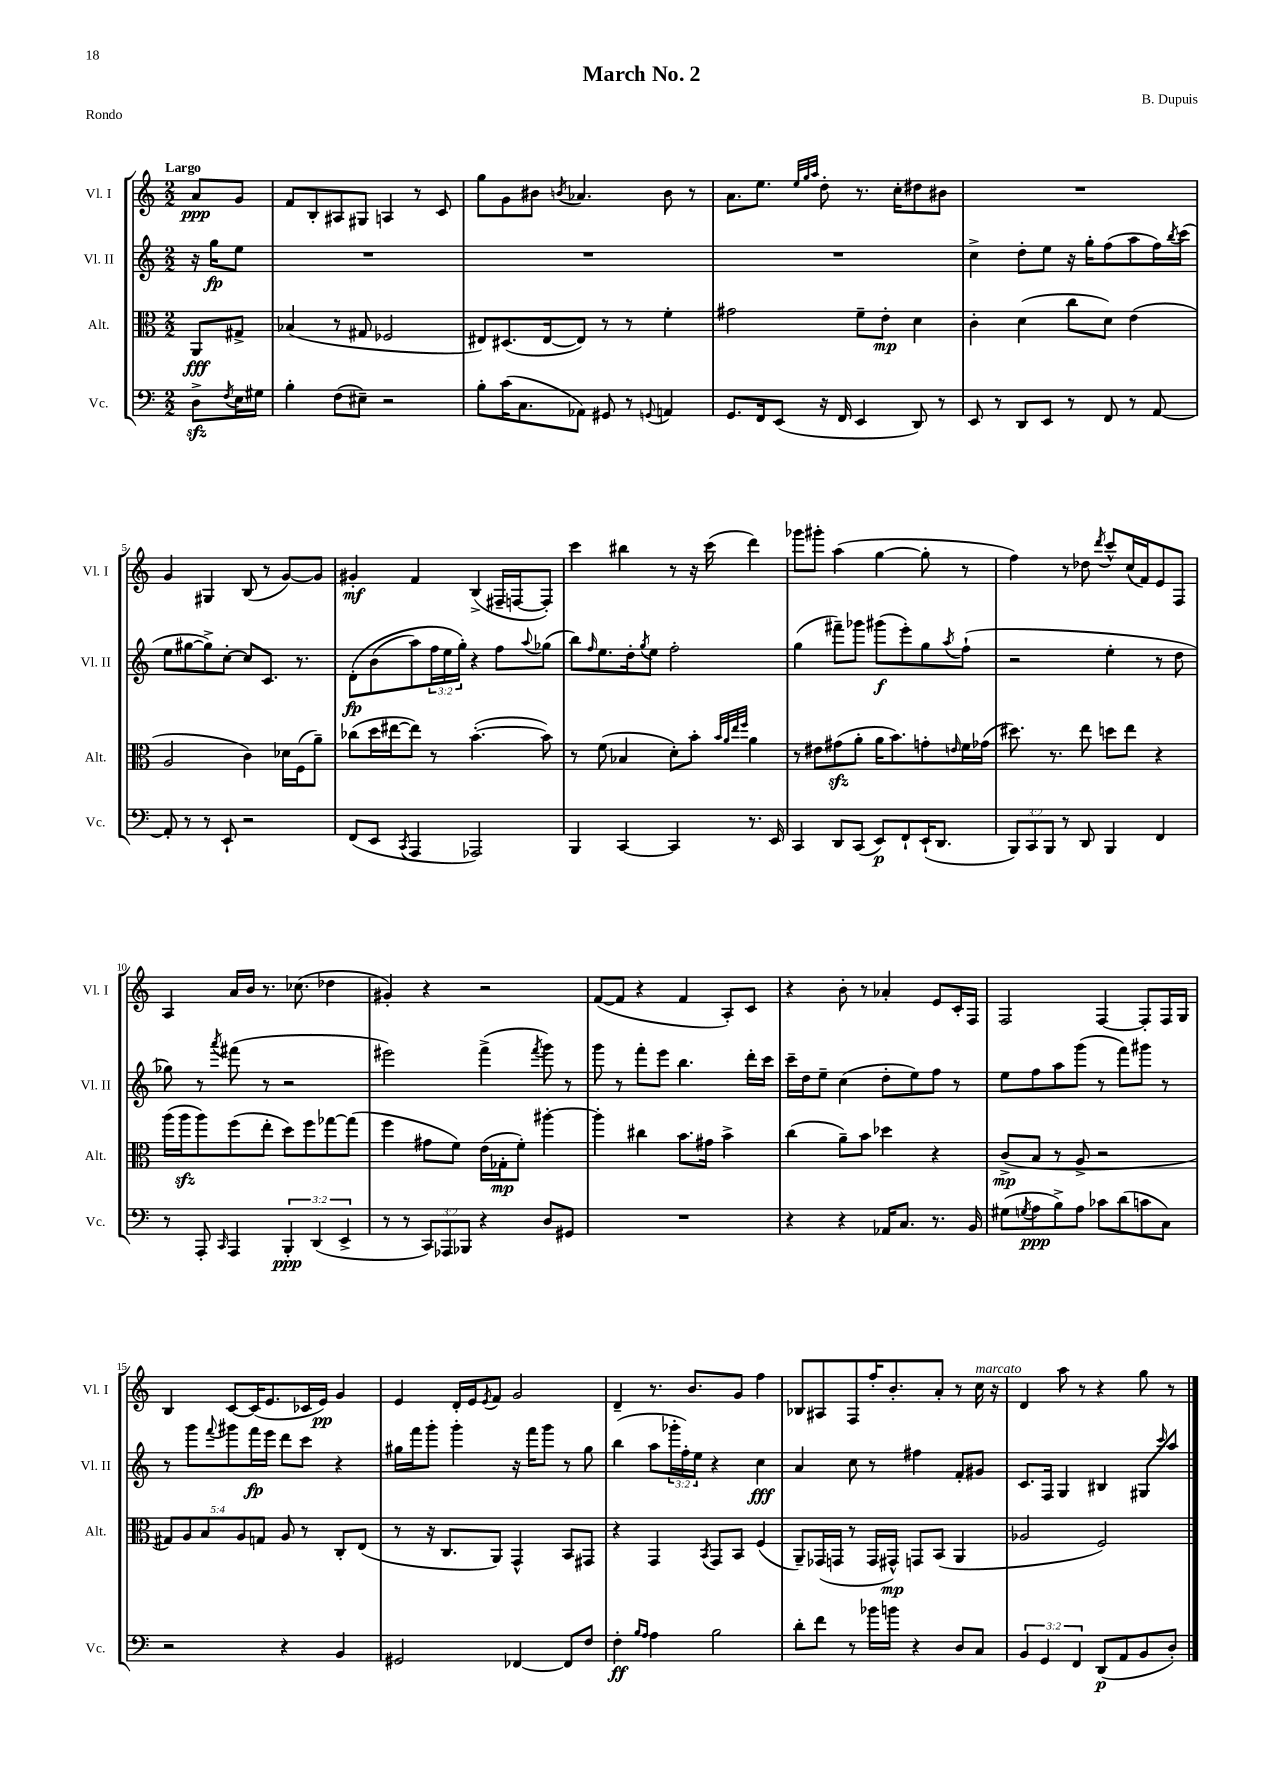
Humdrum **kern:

**kern	**dynam	**kern	**dynam	**kern	**dynam	**kern	**dynam
*part4	*part4	*part3	*part3	*part2	*part2	*part1	*part1
*staff4	*staff4	*staff3	*staff3	*staff2	*staff2	*staff1	*staff1
*I"Vc.	*	*I"Alt.	*	*I"Vl. II	*	*I"Vl. I	*
*I'Vc.	*	*I'Alt.	*	*I'Vl. II	*	*I'Vl. I	*
*clefF4	*	*clefC3	*	*clefG2	*	*clefG2	*
*k[]	*	*k[]	*	*k[]	*	*k[]	*
*M2/2	*	*M2/2	*	*M2/2	*	*M2/2	*
=	=	=	=	=	=	=	=
!	!	!	!	!	!	!LO:TX:a:B:t=Largo	!
8Dzz^\L	.	8AA/L	fff	16r	.	8a/L	ppp
.	.	.	.	16gg\KL	fp	.	.
8qF/	.	.	.	.	.	.	.
16E\L	.	8G#X^/J	.	8ee\J	.	8g/J	.
16G#X\JJ	.	.	.	.	.	.	.
=1	=1	=1	=1	=1	=1	=1	=1
4B'\	.	(4B-X/	.	1r	.	8f/L	.
.	.	.	.	.	.	8B'/	.
(8F\L	.	8r	.	.	.	8A#X/	.
8E#X~\J)	.	8G#X/	.	.	.	8G#X/J	.
2r	.	2F-X/	.	.	.	4An/	.
.	.	.	.	.	.	8r	.
.	.	.	.	.	.	8c/	.
=2	=2	=2	=2	=2	=2	=2	=2
8B'\L	.	8E#X/L)	.	1r	.	8gg\L	.
(16c\K	.	(8.D#X/	.	.	.	8g\	.
8.C\	.	.	.	.	.	.	.
.	.	.	.	.	.	8b#X\J	.
.	.	[16E#/k	.	.	.	.	.
.	.	.	.	.	.	8qbn/	.
8AA-X\J)	.	8E#/J])	.	.	.	4.a-X/	.
8GG#X/	.	8r	.	.	.	.	.
8r	.	8r	.	.	.	.	.
8qqGGn/	.	.	.	.	.	.	.
4AAn/	.	4f'\	.	.	.	8b\	.
.	.	.	.	.	.	8r	.
=3	=3	=3	=3	=3	=3	=3	=3
8.GG/L	.	2g#X\	.	1r	.	8.a\L	.
16FF/k	.	.	.	.	.	8.ee\J	.
(8EE/J	.	.	.	.	.	.	.
.	.	.	.	.	.	32qqee/LLL	.
.	.	.	.	.	.	32qqgg/	.
.	.	.	.	.	.	32qqaa/JJJ	.
16r	.	.	.	.	.	8dd'\	.
16FF/	.	.	.	.	.	.	.
4EE/	.	8f~\L	.	.	.	8.r	.
.	.	8e'\J	mp	.	.	.	.
.	.	.	.	.	.	16cc'\KL	.
8DD/)	.	4d\	.	.	.	8dd#X\	.
8r	.	.	.	.	.	8b#X\J	.
=4	=4	=4	=4	=4	=4	=4	=4
8EE/	.	4c'\	.	4cc^\	.	1r	.
8r	.	.	.	.	.	.	.
8DD/L	.	(4d\	.	8dd'\L	.	.	.
8EE/J	.	.	.	8ee\J	.	.	.
8r	.	8cc\L	.	16r	.	.	.
.	.	.	.	16gg'\KL	.	.	.
8FF/	.	8d\J)	.	(8ff\	.	.	.
8r	.	(4e\	.	8aa\	.	.	.
[8AA/	.	.	.	16ff\L)	.	.	.
.	.	.	.	8qbb/	.	.	.
.	.	.	.	(16ccc\JJ	.	.	.
!!LO:LB:g=z
=5	=5	=5	=5	=5	=5	=5	=5
8AA'/]	.	2A/	.	8ee\L	.	4g/	.
8r	.	.	.	[8gg#X\	.	.	.
8r	.	.	.	8gg#^\])	.	4G#X/	.
8EE`/	.	.	.	[8cc'\J	.	.	.
2r	.	4c\)	.	8cc/L]	.	(8B/	.
.	.	.	.	8.c/J	.	8r	.
.	.	16d-X\LL	.	.	.	[8g/L)	.
.	.	(16F\J	.	8.r	.	.	.
.	.	8a~\J)	.	.	.	8g/J]	.
=6	=6	=6	=6	=6	=6	=6	=6
(8FF/L	.	(8cc-X\L	.	(8d'\L	fp	4g#X'/	mf
8EE/J	.	16dd\L	.	(8b\	.	.	.
.	.	[16ee#X\J	.	.	.	.	.
8qCC/	.	.	.	.	.	.	.
4AAA/	.	8ee#\J])	.	8aa\)	.	4f/	.
.	.	8r	.	24ff\L	.	.	.
.	.	.	.	24ee\	.	.	.
.	.	.	.	24gg'\JJ)	.	.	.
2AAA-X/)	.	([4.b'\	.	4r	.	(4B^/	.
.	.	.	.	8ff\L	.	16F#X~/LL	.
.	.	.	.	.	.	[16Fn/J	.
.	.	.	.	8qqaa/	.	.	.
.	.	8b\])	.	(8gg-X\J	.	8F'/J])	.
=7	=7	=7	=7	=7	=7	=7	=7
4BBB/	.	8r	.	8bb\L)	.	4ccc\	.
.	.	.	.	16qqff/	.	.	.
.	.	(8f\	.	8.ee\	.	.	.
[4CC/	.	4B-X/	.	.	.	4bb#X\	.
.	.	.	.	16dd'\k	.	.	.
.	.	.	.	8qgg/	.	.	.
.	.	.	.	8ee\J	.	.	.
4CC/]	.	8d'\L)	.	2ff'\	.	8r	.
.	.	8b'\J	.	.	.	16r	.
.	.	.	.	.	.	(16ccc\	.
.	.	32qqb/LLL	.	.	.	.	.
.	.	32qqa/	.	.	.	.	.
.	.	32qqee/	.	.	.	.	.
.	.	32qqff/JJJ	.	.	.	.	.
8.r	.	4a\	.	.	.	4ddd\)	.
16EE/	.	.	.	.	.	.	.
=8	=8	=8	=8	=8	=8	=8	=8
4CC/	.	8r	.	(4gg\	.	8ggg-X\L	.
.	.	8e#X\L	.	.	.	8ggg#X'\J	.
8DD/L	.	(8g#Xzz\	.	8fff#X~\L)	.	(4aa\	.
(8CC/J	.	8a'\J	.	8ggg-X\J	.	.	.
8EE/L)	p	16a\KL	.	(8ggg#X\L	f	[4gg\	.
.	.	8.b\)	.	.	.	.	.
8FF`/	.	.	.	8eee'\)	.	.	.
(16EE`/K	.	8gn'\	.	8gg\	.	8gg'\]	.
8.DD/J	.	.	.	.	.	.	.
.	.	16qqen/	.	8qaa/	.	.	.
.	.	16f\L	.	(8ff`\J	.	8r	.
.	.	(16g-X\JJ	.	.	.	.	.
=9	=9	=9	=9	=9	=9	=9	=9
12BBB/L)	.	8.dd#X\)	.	2r	.	4ff\)	.
12CC/	.	.	.	.	.	.	.
12BBB/J	.	.	.	.	.	.	.
.	.	8.r	.	.	.	.	.
8r	.	.	.	.	.	8r	.
8DD/	.	8ee\	.	.	.	8dd-X\	.
.	.	.	.	.	.	8qddd/	.
4BBB/	.	8ddn\L	.	4ee'\	.	8ccc^^/L	.
.	.	8ee\J	.	.	.	(16cc/L	.
.	.	.	.	.	.	16f/J)	.
4FF/	.	4r	.	8r	.	8e/	.
.	.	.	.	8dd\	.	8F/J	.
!!LO:LB:g=z
=10	=10	=10	=10	=10	=10	=10	=10
8r	.	(16aa\LL	.	8gg-X\)	.	4A/	.
.	.	16aazz\J	.	.	.	.	.
8AAA'/	.	8aa\)	.	8r	.	.	.
16qqCC/	.	.	.	8qaaa/	.	.	.
4AAA/	.	(8ff\	.	(8fff#X\	.	16a/LL	.
.	.	.	.	.	.	16b/JJ	.
.	.	8ee'\J	.	8r	.	8.r	.
6BBB'/	ppp	8dd\L)	.	2r	.	.	.
.	.	.	.	.	.	(8.cc-X\	.
.	.	8ff\	.	.	.	.	.
(6DD/	.	.	.	.	.	.	.
.	.	[8gg-X\	.	.	.	4dd-X\	.
6EE^/	.	.	.	.	.	.	.
.	.	(8gg-\J]	.	.	.	.	.
=11	=11	=11	=11	=11	=11	=11	=11
8r	.	4ff\	.	2eee#X\)	.	4g#X'/)	.
8r	.	.	.	.	.	.	.
12CC/L)	.	8g#X\L	.	.	.	4r	.
12AAA-X/	.	.	.	.	.	.	.
.	.	8f\J)	.	.	.	.	.
12BBB-X/J	.	.	.	.	.	.	.
4r	.	(16e\LL	.	(4fff^\	.	2r	.
.	.	16G-X'\J	mp	.	.	.	.
.	.	8f'\J)	.	.	.	.	.
.	.	.	.	8qfff/	.	.	.
8D/L	.	[4aa#X'\	.	8ggg\)	.	.	.
8GG#X/J	.	.	.	8r	.	.	.
=12	=12	=12	=12	=12	=12	=12	=12
1r	.	4aa#'\]	.	8ggg\	.	([8f/L	.
.	.	.	.	8r	.	8f/J]	.
.	.	4cc#X\	.	8fff'\L	.	4r	.
.	.	.	.	8eee\J	.	.	.
.	.	8.b\L	.	4.bb\	.	4f/	.
.	.	16g#X\Jk	.	.	.	.	.
.	.	4b^\	.	.	.	8A'/L)	.
.	.	.	.	16ddd'\LL	.	8c/J	.
.	.	.	.	16ccc\JJ	.	.	.
=13	=13	=13	=13	=13	=13	=13	=13
4r	.	(4cc\	.	16ccc~\LL	.	4r	.
.	.	.	.	16dd\J	.	.	.
.	.	.	.	8ee~\J	.	.	.
4r	.	8a~\L)	.	(4cc\	.	8b'\	.
.	.	8b\J	.	.	.	8r	.
16AA-X/KL	.	4dd-X\	.	8dd'\L	.	4a-X'/	.
8.C/J	.	.	.	.	.	.	.
.	.	.	.	8ee\)	.	.	.
8.r	.	4r	.	8ff\J	.	8e/L	.
.	.	.	.	8r	.	16c'/L	.
16BB/	.	.	.	.	.	16F/JJ	.
=14	=14	=14	=14	=14	=14	=14	=14
(8G#X\L	.	(8c^/L	mp	8ee\L	.	2F/	.
8qGn/	.	.	.	.	.	.	.
8A\	ppp	8B/J	.	8ff\	.	.	.
8B^\)	.	8r	.	8aa\	.	.	.
8A\J	.	8A^/	.	(8ggg\J	.	.	.
8c-X\L	.	2r	.	8r	.	[4F/	.
(8d\	.	.	.	8fff\L)	.	.	.
8cn\	.	.	.	8ggg#X\J	.	8F'/L]	.
8C\J)	.	.	.	8r	.	16F/L	.
.	.	.	.	.	.	16G/JJ	.
!!LO:LB:g=z
=15	=15	=15	=15	=15	=15	=15	=15
2r	.	10G#X/L)	.	8r	.	4B/	.
.	.	10A/	.	.	.	.	.
.	.	.	.	8ggg\L	.	.	.
.	.	10B/	.	.	.	.	.
.	.	.	.	8qqfff/	.	.	.
.	.	.	.	8ggg#X\	.	[8c/L	.
.	.	10A/	.	.	.	.	.
.	.	.	.	16fff\L	fp	(16c/K]	.
.	.	10Gn/J	.	.	.	.	.
.	.	.	.	16eee\JJ	.	8.e/	.
4r	.	8A/	.	8ddd\L	.	.	.
.	.	8r	.	8ccc\J	.	16c-X/L	.
.	.	.	.	.	.	16e/JJ)	pp
4BB/	.	8C'/L	.	4r	.	4g/	.
.	.	(8E/J	.	.	.	.	.
=16	=16	=16	=16	=16	=16	=16	=16
2GG#X/	.	8r	.	16gg#X\LL	.	4e/	.
.	.	.	.	16fff\J	.	.	.
.	.	16r	.	8ggg'\J	.	.	.
.	.	8.C/L	.	.	.	.	.
.	.	.	.	4ggg'\	.	16d'/LL	.
.	.	.	.	.	.	16e/J	.
.	.	.	.	.	.	8qe/	.
.	.	8AA/J)	.	.	.	8f/J	.
[4FF-X/	.	4GG^^/	.	16r	.	2g/	.
.	.	.	.	16fff\KL	.	.	.
.	.	.	.	8ggg\J	.	.	.
8FF-/L]	.	8BB/L	.	8r	.	.	.
8F/J	.	8GG#X/J	.	8gg#\	.	.	.
=17	=17	=17	=17	=17	=17	=17	=17
4F'\	ff	4r	.	(4bb\	.	4d~/	.
16qqB/LL	.	.	.	.	.	.	.
16qqA/JJ	.	.	.	.	.	.	.
4A\	.	4GG/	.	8aa\L	.	8.r	.
.	.	.	.	24ggg-X'\L	.	.	.
.	.	.	.	24ff'\)	.	.	.
.	.	.	.	.	.	8.b/L	.
.	.	.	.	24ee\JJ	.	.	.
.	.	8qBB/	.	.	.	.	.
2B\	.	8GG/L	.	4r	.	.	.
.	.	8BB/J	.	.	.	8g/J	.
.	.	(4F/	.	4cc\	fff	4ff\	.
=18	=18	=18	=18	=18	=18	=18	=18
8d'\L	.	8AA~/L)	.	4a/	.	8B-X/L	.
8f\J	.	(16GG-X/L	.	.	.	8A#X/	.
.	.	16GGn/JJ	.	.	.	.	.
8r	.	8r	.	8cc\	.	8F/	.
16b-X\LL	.	16GG/LL	.	8r	.	16ff'/K	.
16bn\JJ	.	16GG#X^^/JJ)	mp	.	.	8.b'/	.
4r	.	8GGn/L	.	4ff#X\	.	.	.
.	.	(8BB/J	.	.	.	8a'/J	.
8D/L	.	4AA/	.	8f'/L	.	8r	.
!	!	!	!	!	!	!LO:TX:a:i:t=marcato	!
8C/J	.	.	.	8g#X/J	.	16cc\	.
.	.	.	.	.	.	16r	.
=19	=19	=19	=19	=19	=19	=19	=19
6BB/	.	2A-X/	.	8.c/L	.	4d/	.
6GG/	.	.	.	.	.	.	.
.	.	.	.	16F/Jk	.	.	.
.	.	.	.	4G/	.	8aa\	.
6FF/	.	.	.	.	.	.	.
.	.	.	.	.	.	8r	.
(8DD/L	p	2F/)	.	4B#X/	.	4r	.
8AA/	.	.	.	.	.	.	.
8BB/	.	.	.	8G#X/L	.	8gg\	.
.	.	.	.	16qqccc/	.	.	.
8D'/J)	.	.	.	8aa/J	.	8r	.
==	==	==	==	==	==	==	==
*-	*-	*-	*-	*-	*-	*-	*-
